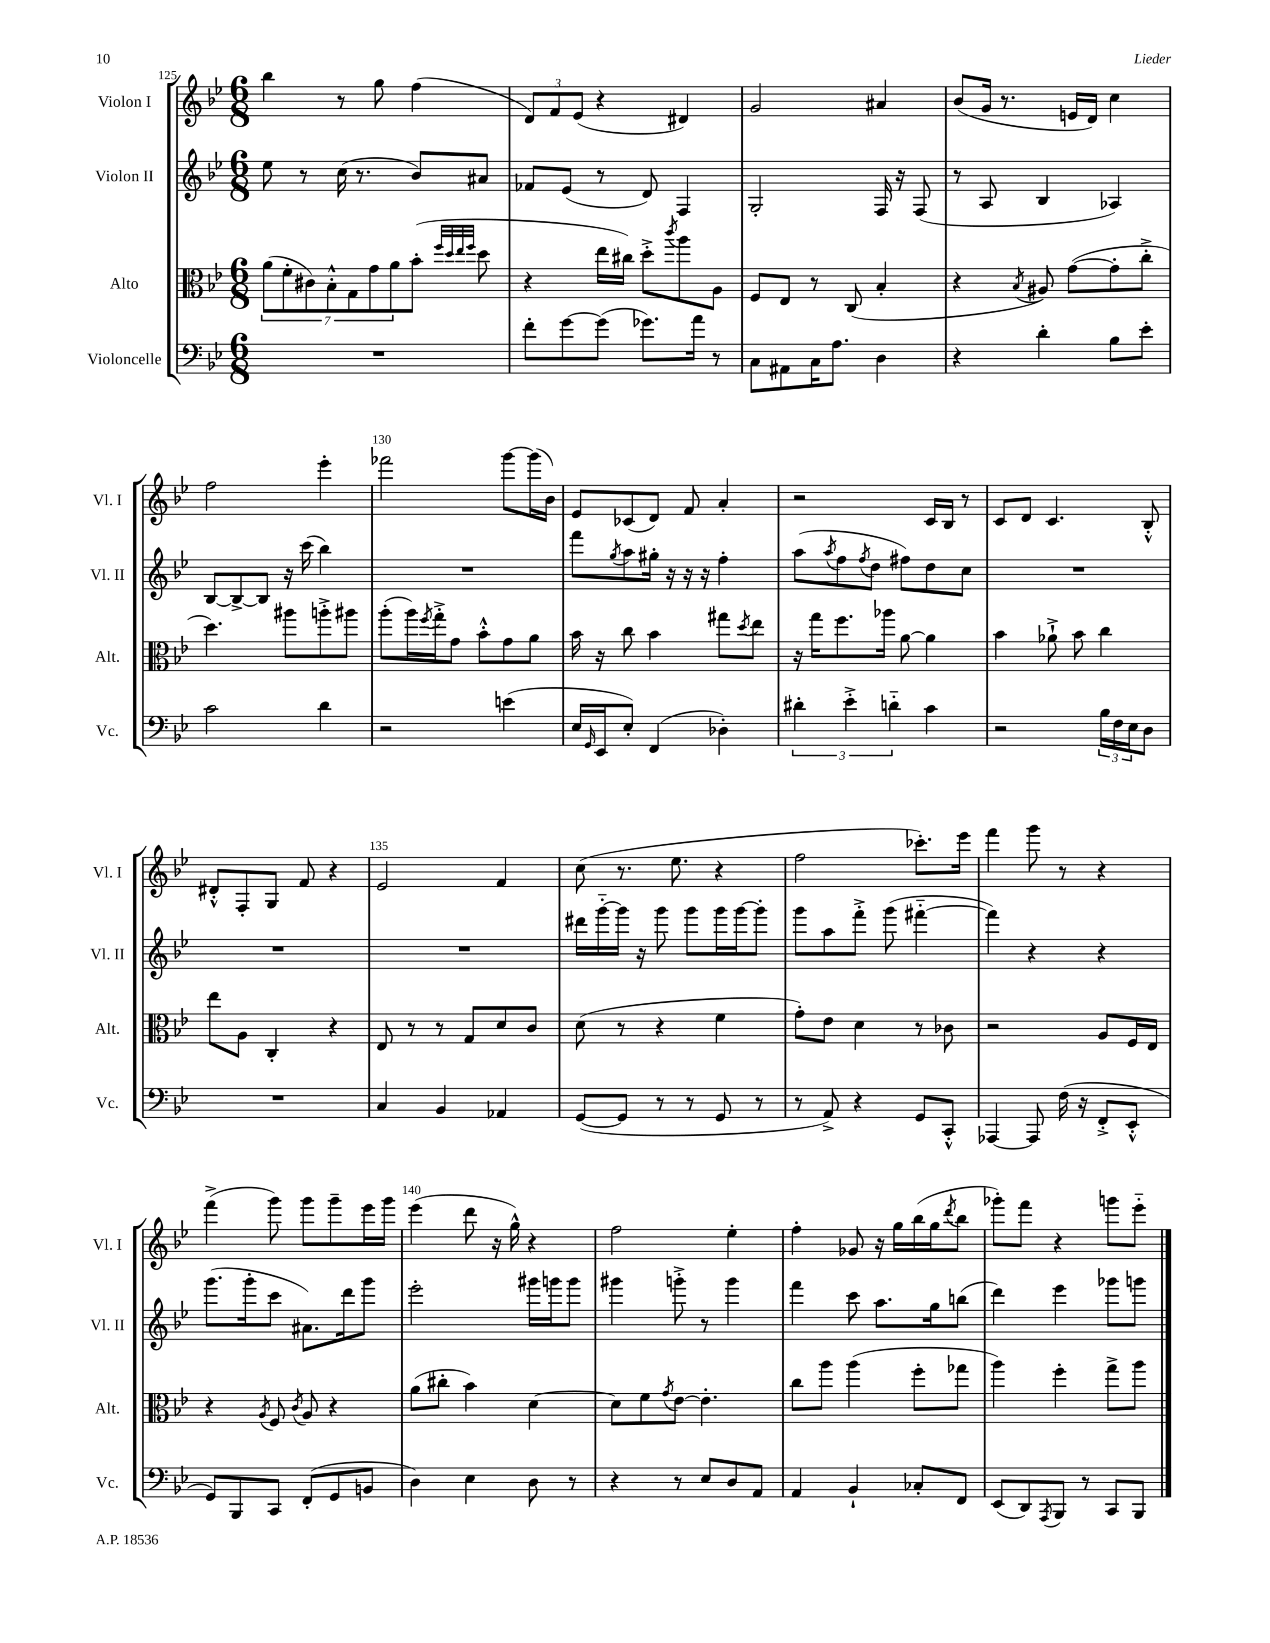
<<
\new StaffGroup <<
\new Staff = "s0" \with { instrumentName = "Violon I" shortInstrumentName = "Vl. I" } {
    \clef treble \key bes \major \numericTimeSignature \time 6/8
    bes''4 r8 g''8 f''4( |
    \tuplet 3/2 { d'8) f'8 ees'8( } r4 dis'4) |
    g'2 ais'4 |
    bes'8( g'16 r8. e'16 d'16) c''4 |
    f''2 ees'''4-. |
    fes'''2 g'''8~ g'''16( bes'16) |
    ees'8 ces'8( d'8) f'8 a'4-. |
    r2 c'16 bes16 r8 |
    c'8 d'8 c'4. bes8-.-^ |
    dis'8-.-^ f8-. g8 f'8 r4 |
    ees'2 f'4 |
    c''8( r8. ees''8. r4 |
    f''2 ces'''8.-.) ees'''16 |
    f'''4 g'''8 r8 r4 |
    f'''4->( g'''8) g'''8 g'''8-- ees'''16 g'''16 |
    ees'''4( d'''8 r16 g''16-^) r4 |
    f''2 ees''4-. |
    f''4-. ges'8 r16 g''16 bes''16( g''16 \acciaccatura { d'''8 } bes''8 |
    ges'''8-.) f'''8 r4 g'''8 ees'''8-_ \bar "|." |
}
\new Staff = "s1" \with { instrumentName = "Violon II" shortInstrumentName = "Vl. II" } {
    \clef treble \key bes \major \numericTimeSignature \time 6/8
    ees''8 r8 c''16( r8. bes'8) ais'8 |
    fes'8 ees'8( r8 d'8) f4 |
    g2-. f16 r16 f8( |
    r8 a8 bes4 aes4) |
    bes8~ bes8~-> bes8 r16 c'''16( bes''4) |
    R2. |
    f'''8 \acciaccatura { g''8 } a''8 gis''16-. r16 r16 r16 f''4-. |
    a''8( \acciaccatura { a''8 } f''8 \acciaccatura { f''8 } d''8 fis''8) d''8 c''8 |
    R2. |
    R2. |
    R2. |
    dis'''16 g'''16~-_ g'''16 r16 g'''8 g'''8 g'''16 g'''16~ g'''8-. |
    g'''8 a''8 f'''8-.-> g'''8( fis'''4~-_ |
    fis'''4) r4 r4 |
    g'''8.( g'''16-. c'''8 ais'8.) d'''16 g'''8 |
    ees'''2-. gis'''16 g'''16 g'''8 |
    gis'''4 g'''8-.-> r8 g'''4 |
    f'''4 c'''8 a''8. g''16 b''8( |
    d'''4) ees'''4 ges'''8 g'''8 \bar "|." |
}
\new Staff = "s2" \with { instrumentName = "Alto" shortInstrumentName = "Alt." } {
    \clef alto \key bes \major \numericTimeSignature \time 6/8
    \tuplet 7/4 { a'8( f'8-. cis'8) bes8-.-^ g8 g'8 a'8 } bes'8-.( \grace { f''32 d''32 ees''32 f''32 } d''8 |
    r4 ees''16 cis''16) d''8-.-> \acciaccatura { c'''8 } a''8 a8 |
    f8 ees8 r8 c8( bes4-. |
    r4 \acciaccatura { bes8 } ais8) g'8~( g'8-. c''8-.-> |
    d''4.) ais''8 a''8-.-> ais''8 |
    a''8-.( a''16) \acciaccatura { f''8 } g''16-.-> g'8 bes'8-.-^ g'8 a'8 |
    bes'16 r16 c''8 bes'4 gis''8 \acciaccatura { d''8 } ees''8 |
    r16 g''16 f''8. aes''16 a'8~ a'4 |
    bes'4 aes'8-!-> bes'8 c''4 |
    ees''8 a8 c4-. r4 |
    ees8 r8 r8 g8 d'8 c'8 |
    d'8( r8 r4 f'4 |
    g'8-.) ees'8 d'4 r8 ces'8 |
    r2 a8 f16 ees16 |
    r4 \acciaccatura { a8 } f8 \acciaccatura { c'8 } a8 r4 |
    a'8( cis''8-. bes'4) d'4~ |
    d'8 f'8 \acciaccatura { g'8 } ees'8~ ees'4.-. |
    c''8 a''8 a''4( f''8-. ges''8 |
    a''4) f''4-. g''8-> a''8 \bar "|." |
}
\new Staff = "s3" \with { instrumentName = "Violoncelle" shortInstrumentName = "Vc." } {
    \clef bass \key bes \major \numericTimeSignature \time 6/8
    R2. |
    f'8-. g'8~ g'8( ges'8.) a'16 r8 |
    c8 ais,8 c16 a8. d4 |
    r4 d'4-. bes8 ees'8-. |
    c'2 d'4 |
    r2 e'4( |
    ees16 \grace { g,16 } ees,16 ees8-.) f,4( des4-.) |
    \tuplet 3/2 { dis'4-. ees'4-.-> d'4-_ } c'4 |
    r2 \tuplet 3/2 { bes16 f16 ees16 } d8 |
    R2. |
    c4 bes,4 aes,4 |
    g,8~( g,8 r8 r8 g,8 r8 |
    r8 a,8->) r4 g,8 c,8-.-^ |
    aes,,4~ aes,,8 f16( r16 f,8-.-> ees,8-.-^ |
    g,8) bes,,8 c,8 f,8-.( g,8 b,8 |
    d4) ees4 d8 r8 |
    r4 r8 ees8 d8 a,8 |
    a,4 bes,4-! ces8-. f,8 |
    ees,8( d,8) \acciaccatura { a,,8 } bes,,8 r8 c,8 bes,,8 \bar "|." |
}
>>
>>
\layout { \context { \Score currentBarNumber = #125 \override BarNumber.break-visibility = ##(#f #t #t) barNumberVisibility = #(every-nth-bar-number-visible 5) } }
